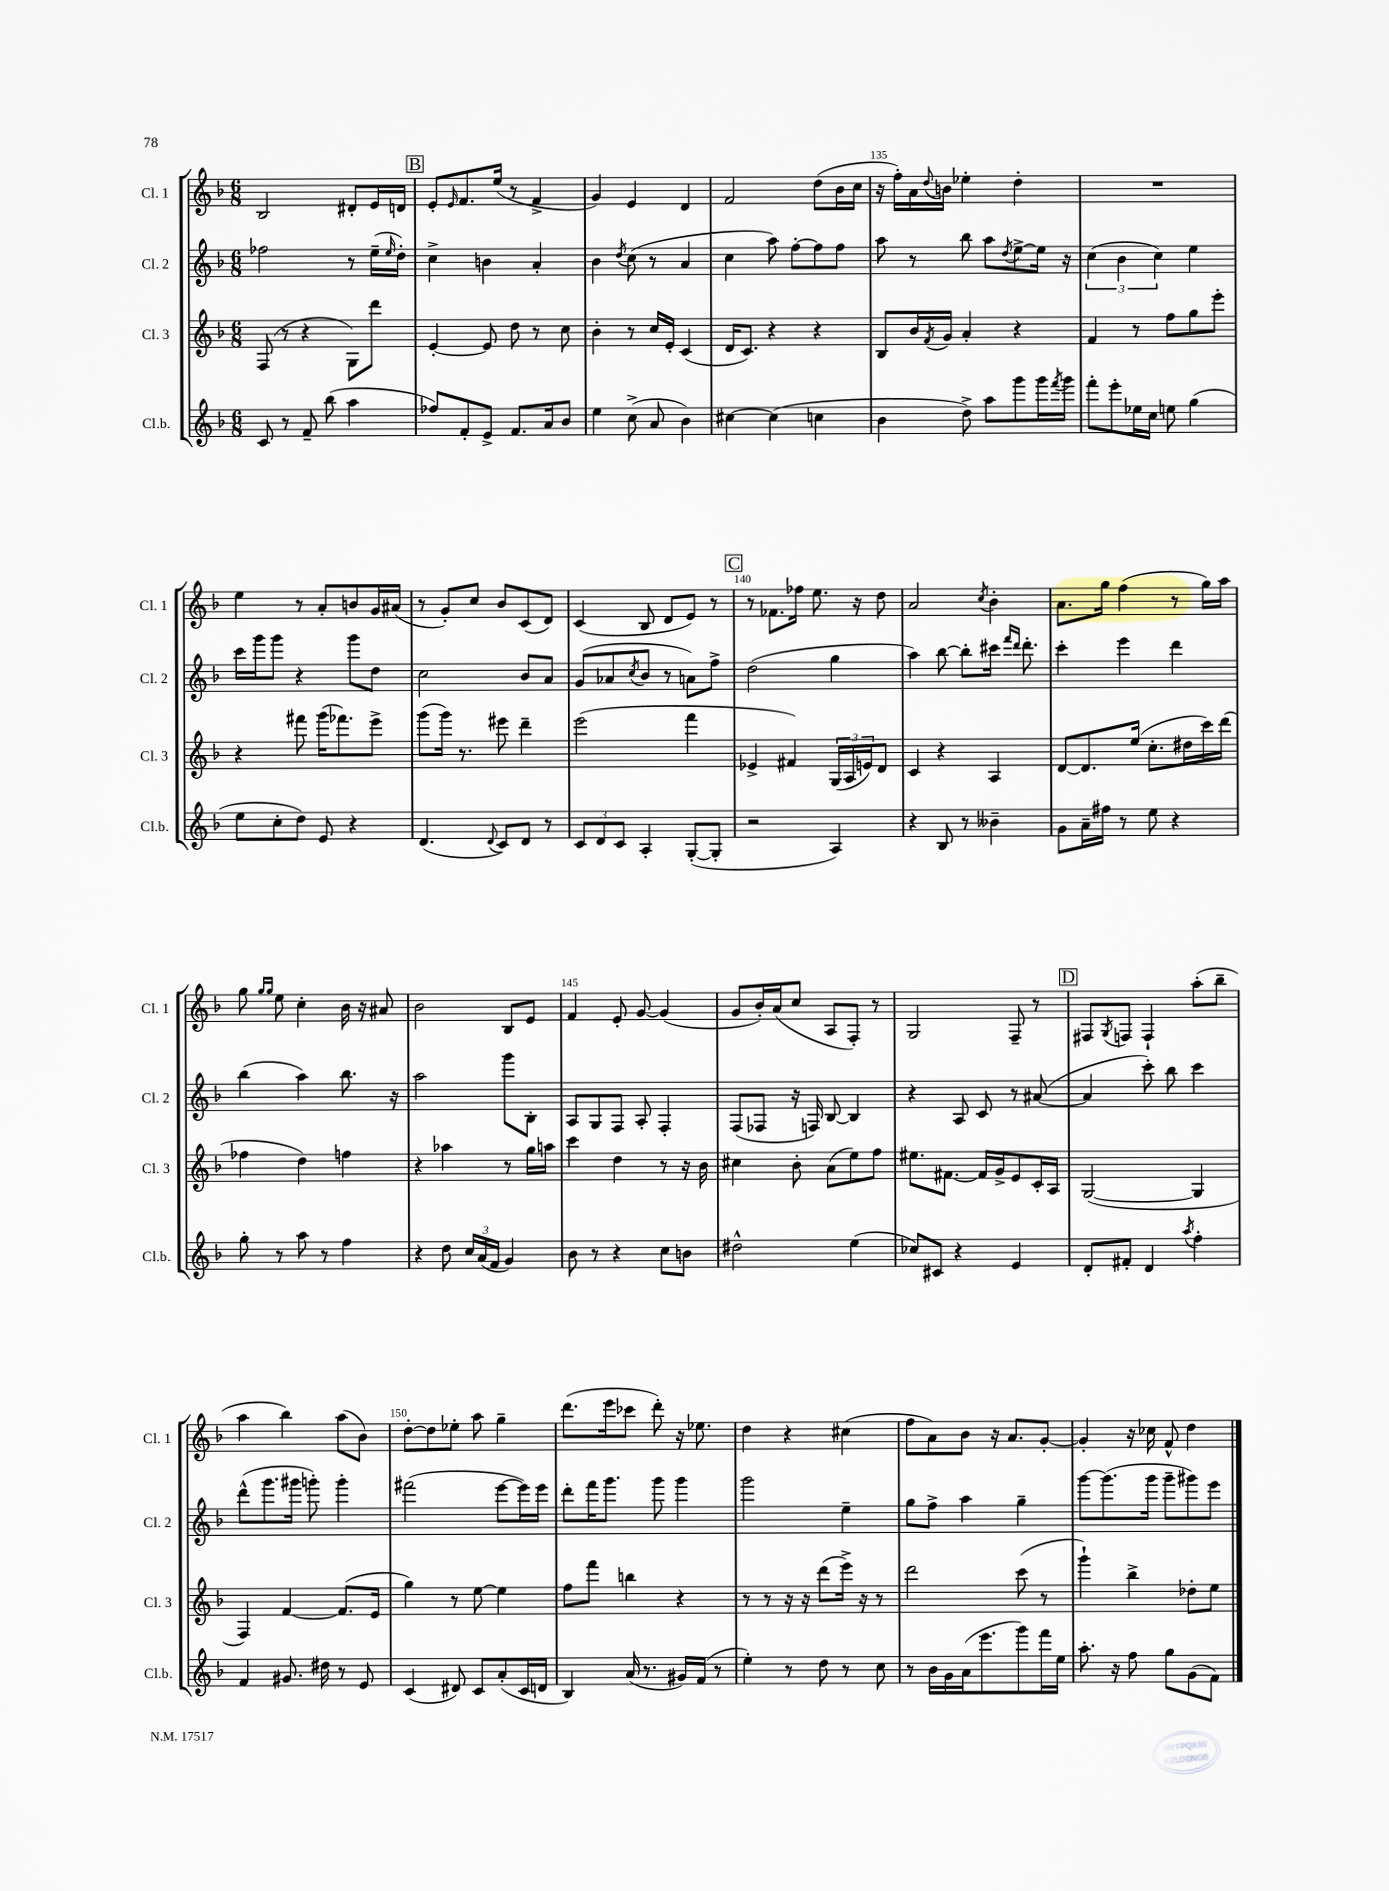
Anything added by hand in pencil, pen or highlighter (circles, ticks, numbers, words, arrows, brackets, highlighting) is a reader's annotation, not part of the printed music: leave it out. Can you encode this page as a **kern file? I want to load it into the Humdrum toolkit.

**kern	**kern	**kern	**kern
*staff4	*staff3	*staff2	*staff1
*clefG2	*clefG2	*clefG2	*clefG2
*k[b-]	*k[b-]	*k[b-]	*k[b-]
*M6/8	*M6/8	*M6/8	*M6/8
8c	(8F	2ff-	2B-
8r	8r	.	.
8f~	4r	.	.
(8bb-	.	.	.
4aa	8G)	8r	8d#'
.	8ddd	(16ee~	16e
.	.	16qqee	.
.	.	16dd')	16d
=	=	=	=
8ff-)	[4e'	4cc^	8e'
.	.	.	16qqe
8f'	.	.	8.f
8e^	8e]	4b	.
.	.	.	(16ee
8.f	8dd	.	8r
.	8r	4a'	4f^
16a	.	.	.
8b-	8cc	.	.
=	=	=	=
4ee	4b-'	4b-	4g)
.	.	8qdd	.
(8cc^	8r	(8cc	4e
8a	16cc	8r	.
.	16e'	.	.
4b-)	(4c	4a	4d
=	=	=	=
[4cc#	16d	4cc	2f
.	8.c)	.	.
(4cc#]	4r	8aa)	.
.	.	[8ff'	.
4cc	4r	8ff]	(8dd
.	.	8ff	16b-
.	.	.	16cc
=	=	=	=
4b-	8B-	8aa	16r
.	.	.	16ff')
.	16b-	8r	16a
.	8qf	.	8qqdd
.	16g	.	16b
8dd^)	4a'	8bb-	4ee-'
8aa	.	8aa	.
.	.	8qdd	.
8ggg	4r	[8ee^	4dd'
16ggg	.	16ee]	.
8qfff	.	.	.
16ggg	.	16r	.
=	=	=	=
8fff'	4f	(6cc	2.r
8eee'	.	.	.
.	.	6b-	.
16ee-	8r	.	.
16cc	.	.	.
.	.	6cc)	.
8ee	8ff	.	.
(4gg	8gg	4ee	.
.	8eee'	.	.
=	=	=	=
8ee	4r	16ccc	4ee
.	.	16ggg	.
8cc'	.	8ggg	.
8dd)	8fff#	4r	8r
8e	(16ggg	.	8a'
.	8.fff-)	.	.
4r	.	8ggg	8b
.	8eee^	8dd	16g
.	.	.	(16a#
=	=	=	=
(4.d	(8ggg	2cc	8r
.	16ggg)	.	8g')
.	8.r	.	.
.	.	.	8cc
8qqd	.	.	.
8c)	8eee#	.	8b-
8d	4ddd~	8b-	(8c
8r	.	8a	8d)
=	=	=	=
12c	(2eee	(8g	(4c
12d	.	.	.
.	.	8a-	.
12c	.	.	.
.	.	8qcc	.
4A'	.	8b-	8B-
.	.	8r	8d
([8G'	4fff	8a)	8e)
8G']	.	8ff^	8r
=	=	=	=
2r	4e-^	(2dd	8r
.	.	.	8.f-
.	4f#)	.	.
.	.	.	16ff-
.	.	.	8.ee
4A)	(24G	4gg	.
.	24A	.	.
.	.	.	16r
.	24e)	.	.
.	8d	.	8dd
=	=	=	=
4r	4c	4aa)	2a
8B-	4r	[8bb-	.
8r	.	8bb-']	.
.	.	.	8qcc
4b--~	4A	16ccc#	4b-'
.	.	16qqfff	.
.	.	16qqddd	.
.	.	8.ddd'	.
=	=	=	=
8g	[8d	4ccc'	8.a
16a~	8.d]	.	.
16ff#	.	.	16gg
8r	.	4eee	(4ff
.	(16ee	.	.
8ee	8.cc'	.	.
4r	.	4ddd	8r
.	16dd#	.	.
.	16ccc)	.	16gg)
.	(16ddd	.	16aa
=	=	=	=
8gg'	4ff-	(4bb-	8gg
.	.	.	16qqgg
.	.	.	16qqgg
8r	.	.	8ee
8aa	4dd)	4aa)	4cc'
8r	.	.	.
4ff	4ff	8.bb-	16b-
.	.	.	16r
.	.	.	8a#
.	.	16r	.
=	=	=	=
4r	4r	2aa	2b-
8dd	4aa-	.	.
24cc	.	.	.
(24a	.	.	.
24f	.	.	.
4g)	8r	8ggg	8B-
.	16gg	8B-'	8e
.	16aa	.	.
=	=	=	=
8b-	4ccc	8A	4f
8r	.	8G	.
4r	4dd	8F	8e'
.	.	8A'	[8g
8cc	8r	4F'	(4g]
8b	16r	.	.
.	16b-	.	.
=	=	=	=
2dd#^^	4cc#	(8F	8g
.	.	8F-	16b-')
.	.	.	(16a
.	8b-'	16r	8cc
.	.	16F)	.
.	(8a	[8B-	8A
(4ee	8ee)	4B-]	8F')
.	8ff	.	8r
=	=	=	=
8cc-)	8.ee#	4r	2G
8c#	.	.	.
.	[8.f#	.	.
4r	.	8A	.
.	16f#]	8c	.
.	16g^	.	.
4e	8e	8r	8F~
.	16c'	([8a#	8r
.	16A	.	.
=	=	=	=
8d'	([2G	4a#]	8F#
.	.	.	8qG
8f#'	.	.	8F
4d	.	8ccc')	4F`
.	.	8bb-	.
8qaa	.	.	.
4ff'	4G]	4ccc	(8aa'
.	.	.	8bb-~
=	=	=	=
4f	4F)	(8ddd^^	4aa
.	.	8.ggg	.
8.g#	[4f	.	4bb-)
.	.	16ggg#	.
.	.	8ggg')	.
16dd#	.	.	.
8r	(8.f]	4ggg'	(8aa
8e	.	.	8b-)
.	16e	.	.
=	=	=	=
(4c	4gg)	(2fff#	[8dd'
.	.	.	8dd]
8d#)	8r	.	8ee-'
8c	[8ee	.	8aa
(8a'	4ee]	[8eee	4gg~
16c	.	16eee])	.
16d	.	16eee	.
=	=	=	=
4B-)	8ff	8ddd'	(8.ddd
.	8fff	16fff	.
.	.	8.ggg	16eee
(16a	4bb	.	8ccc-
8.r	.	.	.
.	.	8ggg	8ddd')
16g#)	4r	4ggg	16r
(16f	.	.	8.ee-
8r	.	.	.
=	=	=	=
4ee')	8r	2ggg	4dd
.	8r	.	.
8r	16r	.	4r
.	16r	.	.
8dd	(8ddd	.	.
8r	16eee^)	4ee~	(4cc#
.	16r	.	.
8cc	8r	.	.
=	=	=	=
8r	2ddd	8gg	8ff
16b-	.	8ff^	8a)
16g	.	.	.
(16a	.	4aa	8b-
8.eee	.	.	.
.	.	.	16r
.	.	.	8.a
8ggg)	(8ccc	4gg~	.
16fff	8r	.	[8g'
16ee	.	.	.
=	=	=	=
8.aa'	4ggg`)	[8ggg	4g']
.	.	(8.ggg]	.
16r	.	.	.
8ff	4bb-^	.	16r
.	.	16ggg	16cc-
8gg	.	8ggg~	8f^^
(8g	8dd-'	8ggg#)	4dd
8f)	8ee	8eee	.
==	==	==	==
*-	*-	*-	*-
